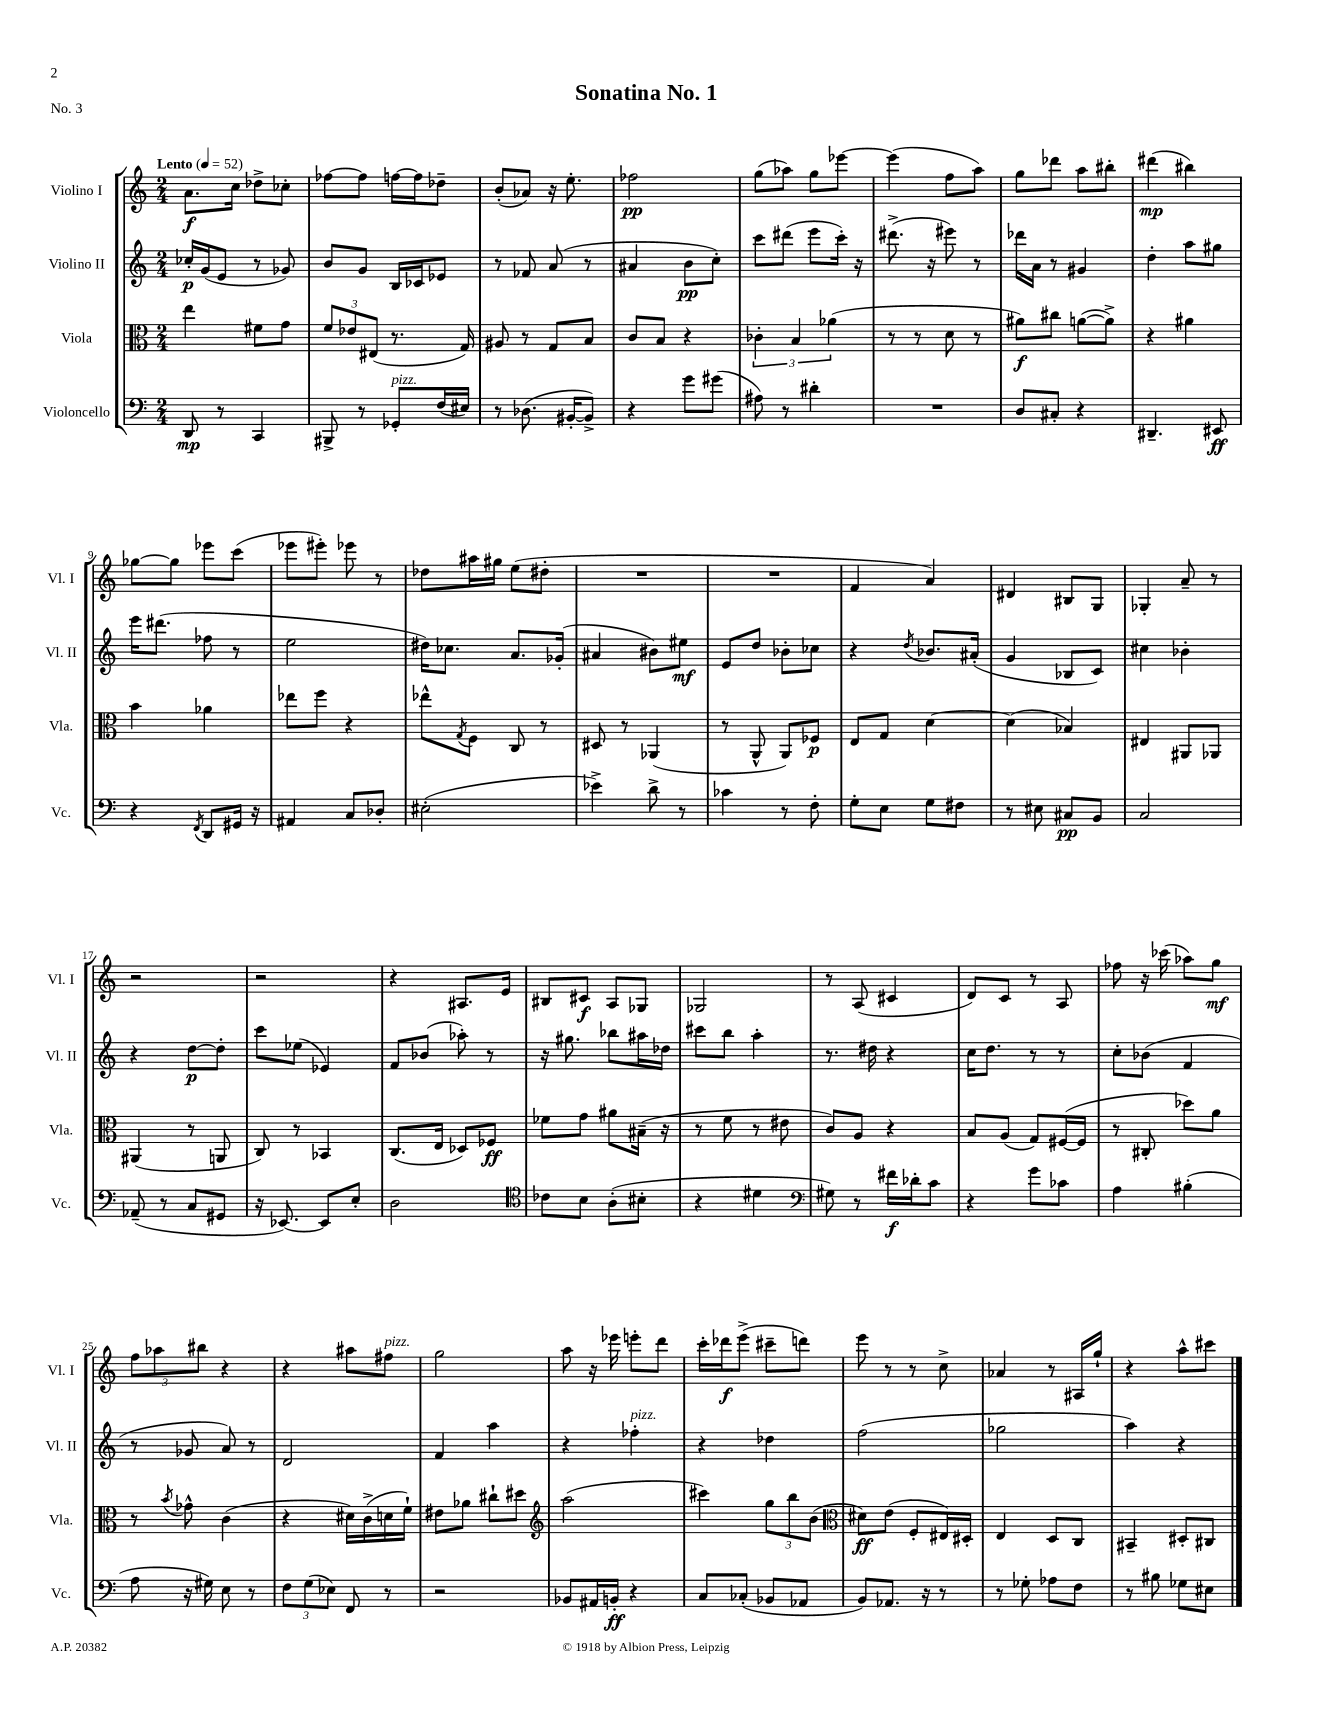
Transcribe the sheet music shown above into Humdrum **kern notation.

**kern	**dynam	**kern	**dynam	**kern	**dynam	**kern	**dynam
*part4	*part4	*part3	*part3	*part2	*part2	*part1	*part1
*staff4	*staff4	*staff3	*staff3	*staff2	*staff2	*staff1	*staff1
*I"Violoncello	*	*I"Viola	*	*I"Violino II	*	*I"Violino I	*
*I'Vc.	*	*I'Vla.	*	*I'Vl. II	*	*I'Vl. I	*
*clefF4	*	*clefC3	*	*clefG2	*	*clefG2	*
*k[]	*	*k[]	*	*k[]	*	*k[]	*
*M2/4	*	*M2/4	*	*M2/4	*	*M2/4	*
*MM52	*	*MM52	*	*MM52	*	*MM52	*
=1	=1	=1	=1	=1	=1	=1	=1
!	!	!	!	!	!	!LO:TX:a:B:t=Lento	!
8DD/	mp	4ee\	.	16cc-X'/LL	p	8.a\L	f
.	.	.	.	(16g/J	.	.	.
8r	.	.	.	8e/J	.	.	.
.	.	.	.	.	.	16cc\Jk	.
4CC/	.	8f#X\L	.	8r	.	8dd-X^\L	.
.	.	8g\J	.	8g-X/)	.	8cc-X'\J	.
=2	=2	=2	=2	=2	=2	=2	=2
8BBB#X^/	.	12f/L	.	8b/L	.	[8ff-X\L	.
.	.	12e-X/	.	.	.	.	.
8r	.	.	.	8g/J	.	8ff-\J]	.
.	.	(12E#X/J	.	.	.	.	.
!LO:TX:a:i:t=pizz.	!	!	!	!	!	!	!
8GG-X'/L	.	8.r	.	16B/LL	.	[16ffn\LL	.
.	.	.	.	16c-X/J	.	16ff\J]	.
(16F/L	.	.	.	8e-X/J	.	8dd-X~\J	.
16E#X/JJ)	.	16G/)	.	.	.	.	.
=3	=3	=3	=3	=3	=3	=3	=3
8r	.	8A#X/	.	8r	.	(8b'/L	.
(8.D-X\	.	8r	.	8f-X/	.	8a-X/J)	.
.	.	8G/L	.	(8a/	.	16r	.
[16BB#X'/KL	.	.	.	.	.	8.ee'\	.
8BB#^/J])	.	8B/J	.	8r	.	.	.
=4	=4	=4	=4	=4	=4	=4	=4
4r	.	8c/L	.	4a#X/	.	2ff-X\	pp
.	.	8B/J	.	.	.	.	.
8g\L	.	4r	.	8b\L	pp	.	.
(8g#X\J	.	.	.	8cc'\J)	.	.	.
=5	=5	=5	=5	=5	=5	=5	=5
8A#X\)	.	6c-X'\	.	8ccc\L	.	(8gg\L	.
8r	.	.	.	(8ddd#X\J	.	8aa-X\J)	.
.	.	6B/	.	.	.	.	.
4d#X'\	.	.	.	8eee\L	.	8gg\L	.
.	.	(6a-X\	.	.	.	.	.
.	.	.	.	16ccc'\Jk)	.	[8eee-X\J	.
.	.	.	.	16r	.	.	.
=6	=6	=6	=6	=6	=6	=6	=6
2r	.	8r	.	(8.ddd#X^\	.	(4eee-\]	.
.	.	8r	.	.	.	.	.
.	.	.	.	16r	.	.	.
.	.	8d\	.	8eee#X\)	.	8ff\L	.
.	.	8r	.	8r	.	8aa\J)	.
=7	=7	=7	=7	=7	=7	=7	=7
8D/L	.	8a#X\L)	f	16ddd-X\LL	.	8gg\L	.
.	.	.	.	16a\JJ	.	.	.
8C#X'/J	.	8cc#X\J	.	8r	.	8ddd-X\J	.
4r	.	([8an\L	.	4g#X/	.	8aa\L	.
.	.	8a^\J])	.	.	.	8bb#X'\J	.
=8	=8	=8	=8	=8	=8	=8	=8
4.DD#X~/	.	4r	.	4dd'\	.	(4ddd#X\	mp
.	.	4a#X\	.	8aa\L	.	4bb#X\)	.
8EE#X/	ff	.	.	8gg#X\J	.	.	.
!!LO:LB:g=z
=9	=9	=9	=9	=9	=9	=9	=9
4r	.	4b\	.	16eee\KL	.	[8gg-X\L	.
.	.	.	.	(8.ddd#X\J	.	.	.
.	.	.	.	.	.	8gg-\J]	.
8qFF/	.	.	.	.	.	.	.
8DD/L	.	4a-X\	.	8ff-X\	.	8eee-X\L	.
16GG#X/Jk	.	.	.	8r	.	(8ccc\J	.
16r	.	.	.	.	.	.	.
=10	=10	=10	=10	=10	=10	=10	=10
4AA#X/	.	8ee-X\L	.	2ee\	.	8eee-X\L	.
.	.	8ff\J	.	.	.	8eee#X'\J)	.
8C/L	.	4r	.	.	.	8eee-X\	.
8D-X'/J	.	.	.	.	.	8r	.
=11	=11	=11	=11	=11	=11	=11	=11
(2E#X'\	.	8ee-X^^\L	.	16dd#X\KL)	.	8dd-X\L	.
.	.	.	.	8.cc-X\J	.	.	.
.	.	8qG/	.	.	.	.	.
.	.	8F\J	.	.	.	16aa#X\L	.
.	.	.	.	.	.	16gg#X\JJ	.
.	.	8C/	.	8.a/L	.	(8ee\L	.
.	.	8r	.	.	.	8dd#X'\J	.
.	.	.	.	(16g-X'/Jk	.	.	.
=12	=12	=12	=12	=12	=12	=12	=12
4e-X^\)	.	8D#X/	.	4a#X/	.	2r	.
.	.	8r	.	.	.	.	.
8d^\	.	(4AA-X/	.	8b#X\L)	.	.	.
8r	.	.	.	8ee#X\J	mf	.	.
=13	=13	=13	=13	=13	=13	=13	=13
4c-X\	.	8r	.	8e/L	.	2r	.
.	.	8AA^^/	.	8dd/J	.	.	.
8r	.	8AA/L)	.	8b-X'\L	.	.	.
8F'\	.	8F-X/J	p	8cc-X\J	.	.	.
=14	=14	=14	=14	=14	=14	=14	=14
8G'\L	.	8E/L	.	4r	.	4f/	.
8E\J	.	8G/J	.	.	.	.	.
.	.	.	.	8qdd/	.	.	.
8G\L	.	[4d\	.	8.b-X/L	.	4a/)	.
8F#X\J	.	.	.	.	.	.	.
.	.	.	.	(16a#X'/Jk	.	.	.
=15	=15	=15	=15	=15	=15	=15	=15
8r	.	(4d\]	.	4g/	.	4d#X/	.
8E#X\	.	.	.	.	.	.	.
8C#X/L	pp	4B-X/)	.	8B-X/L	.	8B#X/L	.
8BB/J	.	.	.	8c/J)	.	8G/J	.
=16	=16	=16	=16	=16	=16	=16	=16
2C/	.	4E#X/	.	4cc#X\	.	4G-X'/	.
.	.	8AA#X/L	.	4b-X'\	.	8a~/	.
.	.	8AA-X/J	.	.	.	8r	.
!!LO:LB:g=z
=17	=17	=17	=17	=17	=17	=17	=17
(8AA-X~/	.	(4AA#X/	.	4r	.	2r	.
8r	.	.	.	.	.	.	.
8C/L	.	8r	.	[8dd\L	p	.	.
8GG#X/J	.	8AAn/	.	8dd'\J]	.	.	.
=18	=18	=18	=18	=18	=18	=18	=18
16r	.	8C/)	.	8ccc\L	.	2r	.
[8.EE-X/)	.	.	.	.	.	.	.
.	.	8r	.	(8ee-X\J	.	.	.
8EE-/L]	.	4BB-X/	.	4e-X/)	.	.	.
8E'/J	.	.	.	.	.	.	.
=19	=19	=19	=19	=19	=19	=19	=19
2D\	.	(8.C/L	.	8f/L	.	4r	.
.	.	.	.	(8b-X/J	.	.	.
.	.	16E/Jk	.	.	.	.	.
.	.	8D-X/L)	.	8aa-X'\)	.	8.A#X/L	.
.	.	8F-X/J	ff	8r	.	.	.
.	.	.	.	.	.	16e/Jk	.
=20	=20	=20	=20	=20	=20	=20	=20
*clefC4	*	*	*	*	*	*	*
8c-X\L	.	8f-X\L	.	16r	.	8B#X/L	.
.	.	.	.	8.gg#X\	.	.	.
8B\J	.	8g\J	.	.	.	8c#X/J	f
(8A'\L	.	8a#X\L	.	8bb-X\L	.	8A/L	.
8B#X'\J	.	(16B#X~\Jk	.	16aa#X\L	.	8G-X/J	.
.	.	16r	.	16dd-X\JJ	.	.	.
=21	=21	=21	=21	=21	=21	=21	=21
4r	.	8r	.	8ccc#X\L	.	2G-X/	.
.	.	8f\	.	8bb\J	.	.	.
4d#X\	.	8r	.	4aa'\	.	.	.
.	.	8e#X\	.	.	.	.	.
=22	=22	=22	=22	=22	=22	=22	=22
*clefF4	*	*	*	*	*	*	*
8G#X\)	.	8c/L)	.	8.r	.	8r	.
8r	.	8A/J	.	.	.	(8A/	.
.	.	.	.	16dd#X\	.	.	.
16f#X\LL	f	4r	.	4r	.	4c#X/	.
16d-X'\J	.	.	.	.	.	.	.
8c\J	.	.	.	.	.	.	.
=23	=23	=23	=23	=23	=23	=23	=23
4r	.	8B/L	.	16cc\KL	.	8d/L)	.
.	.	.	.	8.dd\J	.	.	.
.	.	(8A/J	.	.	.	8c/J	.
8g\L	.	8G/L)	.	8r	.	8r	.
8c-X\J	.	([16F#X/L	.	8r	.	8A/	.
.	.	16F#/JJ]	.	.	.	.	.
=24	=24	=24	=24	=24	=24	=24	=24
4A\	.	8r	.	8cc'\L	.	8ff-X\	.
.	.	8C#X'/	.	(8b-X\J	.	16r	.
.	.	.	.	.	.	(16ccc-X\	.
(4B#X'\	.	8dd-X\L)	.	4f/	.	8aa-X\L)	.
.	.	8a\J	.	.	.	8gg\J	mf
!!LO:LB:g=z
=25	=25	=25	=25	=25	=25	=25	=25
8A\	.	8r	.	8r	.	12ff\L	.
.	.	.	.	.	.	12aa-X\	.
.	.	8qb/	.	.	.	.	.
16r	.	8g-X^^\	.	8g-X/	.	.	.
.	.	.	.	.	.	12bb#X\J	.
16G#X\)	.	.	.	.	.	.	.
8E\	.	(4c\	.	8a/)	.	4r	.
8r	.	.	.	8r	.	.	.
=26	=26	=26	=26	=26	=26	=26	=26
12F\L	.	4r	.	2d/	.	4r	.
(12G\	.	.	.	.	.	.	.
12E-X\J)	.	.	.	.	.	.	.
8FF/	.	16d#X\LL)	.	.	.	8aa#X\L	.
.	.	(16c^\	.	.	.	.	.
!	!	!	!	!	!	!LO:TX:a:i:t=pizz.	!
8r	.	16dn\	.	.	.	8ff#X\J	.
.	.	16f`\JJ)	.	.	.	.	.
=27	=27	=27	=27	=27	=27	=27	=27
2r	.	8e#X\L	.	4f/	.	2gg\	.
.	.	8a-X\J	.	.	.	.	.
.	.	8cc#X`\L	.	4aa\	.	.	.
.	.	8dd#X\J	.	.	.	.	.
=28	=28	=28	=28	=28	=28	=28	=28
*	*	*clefG2	*	*	*	*	*
8BB-X/L	.	(2aa\	.	4r	.	8aa\	.
16AA#X/L	.	.	.	.	.	16r	.
16BBn'/JJ	ff	.	.	.	.	16eee-X\	.
!	!	!	!	!LO:TX:a:i:t=pizz.	!	!	!
4r	.	.	.	4ff-X'\	.	8eeen'\L	.
.	.	.	.	.	.	8ddd\J	.
=29	=29	=29	=29	=29	=29	=29	=29
8C/L	.	4ccc#X\)	.	4r	.	16ccc'\LL	.
.	.	.	.	.	.	16ddd-X\J	f
(8C-X'/J	.	.	.	.	.	(8eee^\J	.
8BB-X/L	.	12gg\L	.	4dd-X\	.	8ccc#X~\L	.
.	.	12bb\	.	.	.	.	.
8AA-X/J	.	.	.	.	.	8dddn\J)	.
.	.	(12b\J	.	.	.	.	.
=30	=30	=30	=30	=30	=30	=30	=30
*	*	*clefC3	*	*	*	*	*
8BB/L)	.	8d#X\L)	ff	(2ff\	.	8eee\	.
8.AA-X/J	.	(8e\J	.	.	.	8r	.
.	.	8F'/L	.	.	.	8r	.
16r	.	.	.	.	.	.	.
8r	.	16E#X/L)	.	.	.	8cc^\	.
.	.	16D#X'/JJ	.	.	.	.	.
=31	=31	=31	=31	=31	=31	=31	=31
8r	.	4E/	.	2gg-X\	.	4a-X/	.
8G-X'\	.	.	.	.	.	.	.
8A-X\L	.	8D/L	.	.	.	8r	.
8F\J	.	8C/J	.	.	.	16A#X/LL	.
.	.	.	.	.	.	16gg`/JJ	.
=32	=32	=32	=32	=32	=32	=32	=32
8r	.	4BB#X~/	.	4aa\)	.	4r	.
8B#X\	.	.	.	.	.	.	.
8G-X\L	.	8D#X'/L	.	4r	.	8aa^^\L	.
8E#X\J	.	8C#X/J	.	.	.	8ccc#X\J	.
==	==	==	==	==	==	==	==
*-	*-	*-	*-	*-	*-	*-	*-
